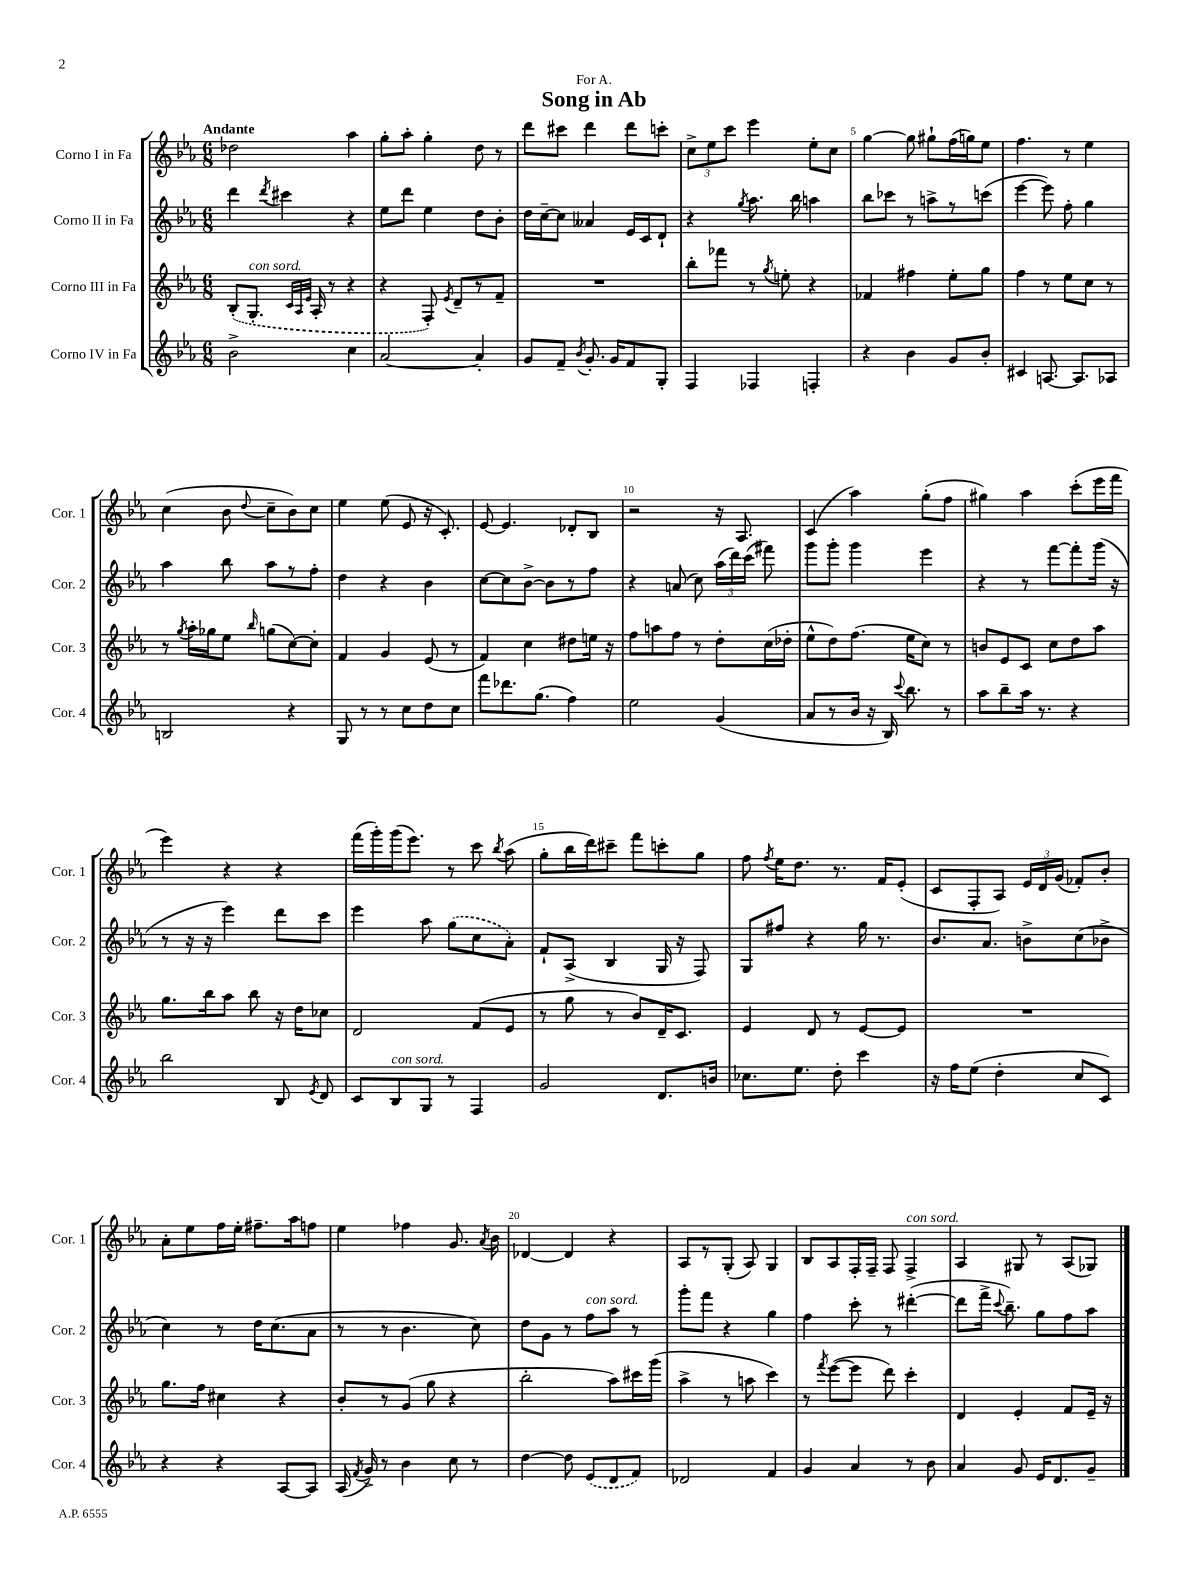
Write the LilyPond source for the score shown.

\header { title = "Song in Ab" dedication = "For A." }
<<
\new StaffGroup <<
\new Staff = "s0" \with { instrumentName = "Corno I in Fa" shortInstrumentName = "Cor. 1" } {
    \clef treble \key ees \major \numericTimeSignature \time 6/8 \tempo "Andante"
    \autoBeamOff des''2 aes''4 |
    g''8[-. aes''8]-. g''4-. d''8 r8 |
    d'''8[ cis'''8] d'''4 d'''8[ c'''8]-. |
    \tuplet 3/2 { c''8[-> ees''8 c'''8] } ees'''4 ees''8[-. c''8] |
    g''4~ g''8 gis''8[-! f''16( g''16) ees''8] |
    f''4. r8 ees''4 |
    c''4( bes'8 \appoggiatura { d''8 } c''8[-- bes'8) c''8] |
    ees''4 ees''8( ees'8 r16 c'8.-.) |
    ees'8~ ees'4. des'8[-. bes8] |
    r2 r16 aes8. |
    c'4( aes''4) g''8[-.( f''8] |
    gis''4) aes''4 c'''8[-.( ees'''16 f'''16] |
    ees'''4) r4 r4 |
    f'''16[( g'''16-.) g'''16( ees'''8.]) r8 c'''8 \acciaccatura { bes''8 } aes''8( |
    g''8[-. bes''16 d'''16) cis'''8]-- f'''8[ c'''8-. g''8] |
    f''8 \acciaccatura { f''8 } ees''16[ d''8.] r8. f'16[ ees'8]-.( |
    c'8[ f8-. aes8]) \tuplet 3/2 { ees'16[ d'16 g'16]( } fes'8[-.) bes'8]-. |
    aes'8[-. ees''8 f''16 ees''16]-. fis''8.[-- aes''16 f''8] |
    ees''4 fes''4 g'8. \acciaccatura { aes'8 } bes'16 |
    des'4~ des'4 r4 |
    aes8[ r8 g8]-.( aes8) g4 |
    bes8[ aes8 f16-. f16]-- f8 f4->^\markup { \italic "con sord." } |
    aes4 gis8 r8 aes8[( ges8]) \bar "|." |
}
\new Staff = "s1" \with { instrumentName = "Corno II in Fa" shortInstrumentName = "Cor. 2" } {
    \clef treble \key ees \major \numericTimeSignature \time 6/8
    \autoBeamOff d'''4 \acciaccatura { d'''8 } cis'''4 r4 |
    ees''8[ d'''8] ees''4 d''8[ bes'8]-. |
    d''16[ c''16~-- c''8] aeses'4 ees'16[ c'16 d'8]-! |
    r4 \acciaccatura { g''8 } aes''8. bes''16 a''4 |
    bes''8[ ces'''8] r8 a''8[-> r8 c'''8]( |
    ees'''4~ ees'''8) f''8-. g''4 |
    aes''4 bes''8 aes''8[ r8 f''8]-. |
    d''4 r4 bes'4 |
    c''8[~ c''8 bes'8]~-> bes'8[ r8 f''8] |
    r4 a'8( c''8) \tuplet 3/2 { aes''16[( d'''16) c'''16]( } fis'''8) |
    g'''8[ g'''8]-. g'''4 ees'''4 |
    r4 r8 f'''8[~ f'''8-. g'''16]( r16 |
    r8 r16 r16 ees'''4) d'''8[ c'''8] |
    ees'''4 aes''8 \once \slurDashed g''8[( c''8 aes'8]-.) |
    f'8[-! aes8]->( bes4 g16 r16 f8) |
    g8[ fis''8] r4 g''16 r8. |
    bes'8.[ aes'8.] b'8[-> c''8( bes'8]-> |
    c''4) r8 d''16[ c''8.( aes'8] |
    r8 r8 bes'4. c''8) |
    d''8[ g'8] r8 f''8[^\markup { \italic "con sord." } aes''8] r8 |
    g'''8[-. f'''8] r4 g''4 |
    f''4 c'''8-. r8 dis'''4~-.( |
    dis'''8[ f'''16]-> \appoggiatura { c'''8 } bes''8.--) g''8[ f''8 aes''8] \bar "|." |
}
\new Staff = "s2" \with { instrumentName = "Corno III in Fa" shortInstrumentName = "Cor. 3" } {
    \clef treble \key ees \major \numericTimeSignature \time 6/8
    \autoBeamOff \once \slurDashed bes8[-.( g8.]-.^\markup { \italic "con sord." } \grace { c'32[ aes32 ees'32] } aes16-. r8 r4 |
    r4 f8-.) \acciaccatura { ees'8 } d'8[-- r8 f'8]-- |
    R2. |
    bes''8[-. fes'''8] r8 \acciaccatura { g''8 } e''8-. r4 |
    fes'4 fis''4 ees''8[-. g''8] |
    f''4 r8 ees''8[ c''8] r8 |
    r8 \acciaccatura { g''8 } aes''16[-. ges''16 ees''8] \grace { bes''16 } g''8[( c''8~) c''8]-. |
    f'4 g'4 ees'8( r8 |
    f'4) c''4 dis''8[ e''16] r16 |
    f''8[ a''8 f''8] r8 d''8[-. c''16( des''16]-. |
    ees''8[-^ d''8) f''8.]( ees''16[ c''8]) r8 |
    b'8[ ees'8 c'8] c''8[ d''8 aes''8] |
    g''8.[ bes''16 aes''8] bes''8 r16 d''16[ ces''8] |
    d'2 f'8[( ees'8] |
    r8 g''8 r8 bes'8[) d'16-- c'8.] |
    ees'4 d'8 r8 ees'8[~ ees'8] |
    R2. |
    g''8.[ f''16] cis''4 r4 |
    bes'8[-. r8 g'8]( g''8 r4 |
    bes''2-. aes''8[) cis'''16 g'''16]( |
    aes''4-> r8 a''8 c'''4) |
    r8 \acciaccatura { f'''8 } ees'''8[~( ees'''8] d'''8) c'''4-. |
    d'4 ees'4-. f'8[ ees'16]-- r16 \bar "|." |
}
\new Staff = "s3" \with { instrumentName = "Corno IV in Fa" shortInstrumentName = "Cor. 4" } {
    \clef treble \key ees \major \numericTimeSignature \time 6/8
    \autoBeamOff bes'2-> c''4 |
    aes'2~ aes'4-. |
    g'8[ f'8]-- \acciaccatura { bes'8 } g'8.-. g'16[ f'8 g8]-. |
    f4 fes4 f4-. |
    r4 bes'4 g'8[ bes'8]-. |
    cis'4 a8.~ a8.[ aes8] |
    b2 r4 |
    g8 r8 r8 c''8[ d''8 c''8] |
    f'''8[ des'''8. g''8.]( f''4) |
    ees''2 g'4( |
    aes'8[ r8 bes'16] r16 bes16) \appoggiatura { c'''8 } bes''8. r8 |
    aes''8[ bes''8-- aes''16] r8. r4 |
    bes''2 bes8 \acciaccatura { ees'8 } d'8 |
    c'8[ bes8^\markup { \italic "con sord." } g8] r8 f4 |
    g'2 d'8.[ b'16] |
    ces''8.[ ees''8.] d''8-. c'''4 |
    r16 f''16[ ees''8]( d''4-. c''8[ c'8]) |
    r4 r4 aes8[~ aes8] |
    aes16( \acciaccatura { f'8 } g'16->) r8 bes'4 c''8 r8 |
    d''4~ d''8 \once \slurDashed ees'8[( d'8 f'8]) |
    des'2 f'4 |
    g'4 aes'4 r8 bes'8 |
    aes'4 g'8 ees'16[ d'8. g'8]-- \bar "|." |
}
>>
>>
\layout { \context { \Score \override BarNumber.break-visibility = ##(#f #t #t) barNumberVisibility = #(every-nth-bar-number-visible 5) } }
